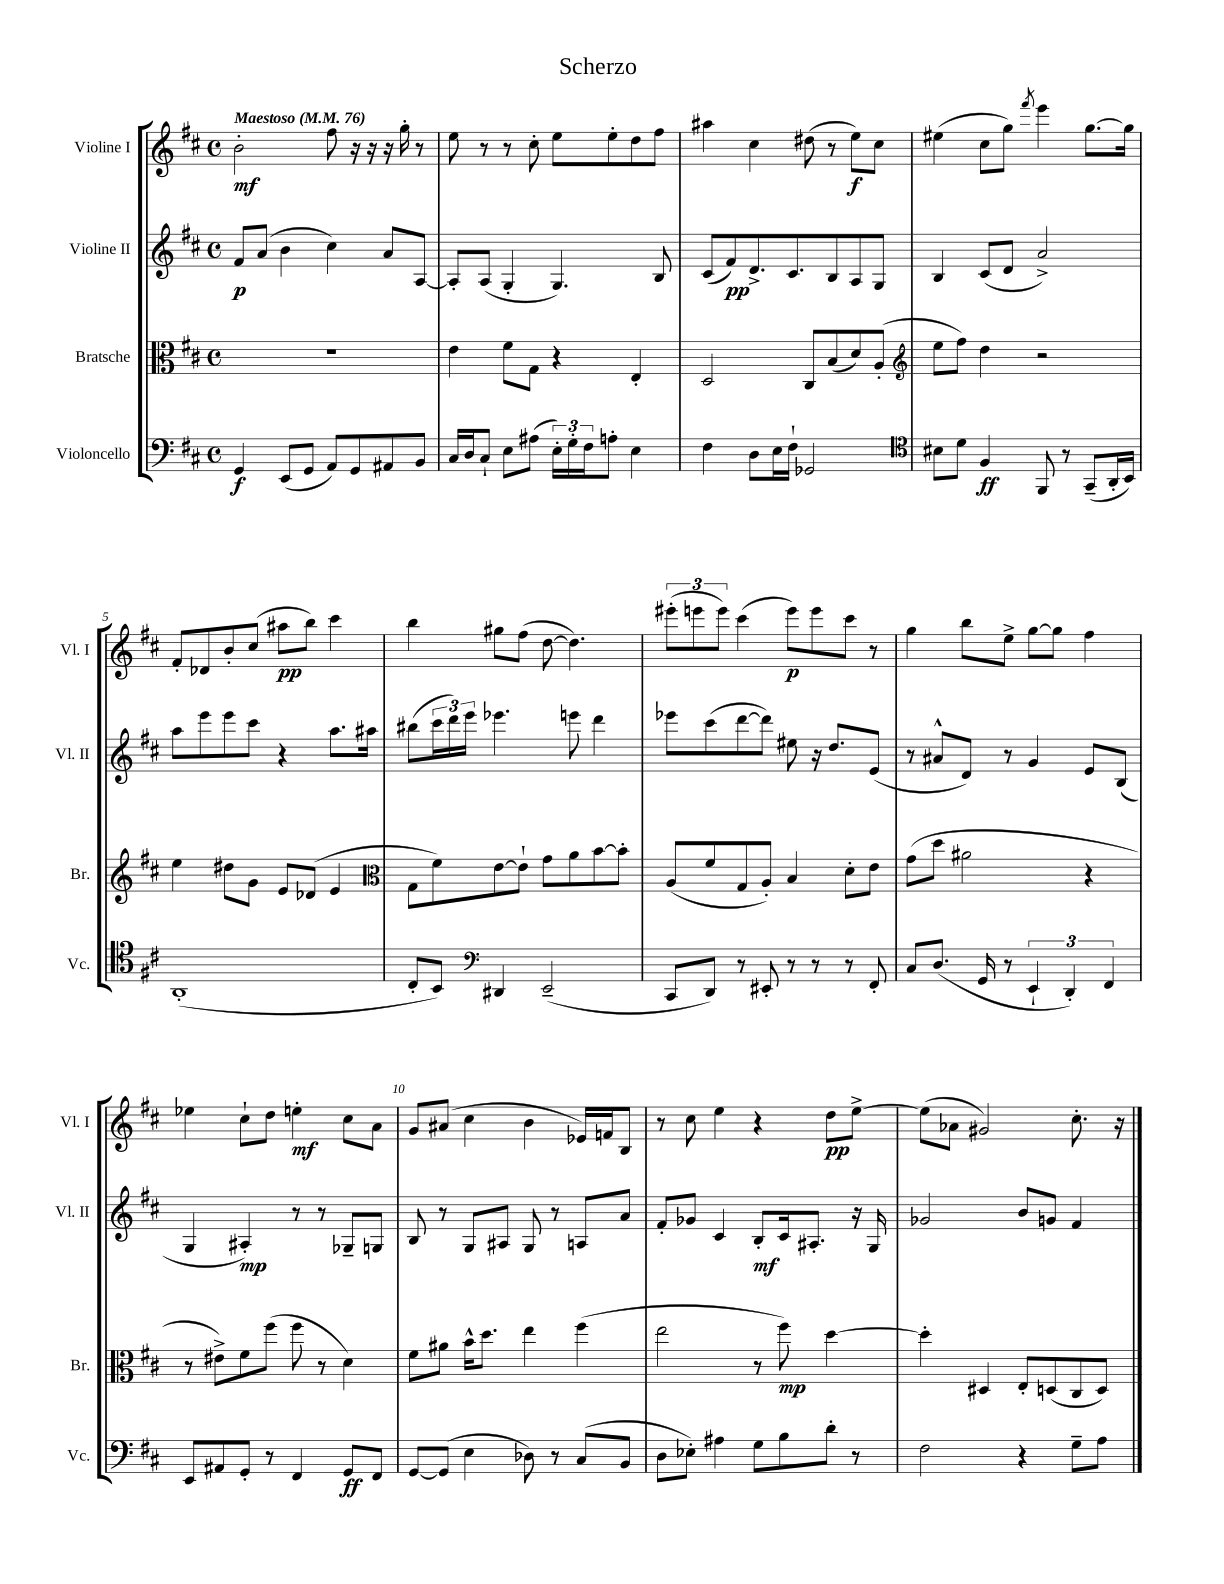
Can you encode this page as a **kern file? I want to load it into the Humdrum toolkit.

**kern	**kern	**kern	**kern
*staff4	*staff3	*staff2	*staff1
*clefF4	*clefC3	*clefG2	*clefG2
*k[f#c#]	*k[f#c#]	*k[f#c#]	*k[f#c#]
*M4/4	*M4/4	*M4/4	*M4/4
*met(c)	*met(c)	*met(c)	*met(c)
*MM76	*MM76	*MM76	*MM76
4GG/	1r	8f#/L	2b'\
.	.	(8a/J	.
(8EE/L	.	4b\	.
8GG/J	.	.	.
8AA/L)	.	4cc#\)	8ff#\
8GG/	.	.	16r
.	.	.	16r
8AA#/	.	8a/L	16r
.	.	.	16gg'\
8BB/J	.	[8A/J	8r
=	=	=	=
16C#/LL	4e\	8A'/]L	8ee\
16D/J	.	.	.
8C#`/J	.	(8A/J	8r
8E\L	8f#\L	4G'/	8r
(8A#\J	8G\J	.	8cc#'\
24E'\LL)	4r	4.G/)	8ee\L
24G'\	.	.	.
24F#\J	.	.	.
8A'\J	.	.	8ee'\
4E\	4E'/	.	8dd\
.	.	8B/	8ff#\J
=	=	=	=
4F#\	2D/	(8c#/L	4aa#\
.	.	8f#/)	.
8D\L	.	8.d^/	4cc#\
16E\L	.	.	.
16F#`\JJ	.	8.c#/	.
2GG-/	8C#/L	.	(8dd#\
.	(8B/	8B/	8r
.	8d/)	8A/	8ee\L)
.	(8A'/J	8G/J	8cc#\J
=	=	=	=
*clefC4	*clefG2	*	*
8B#\L	8ee\L	4B/	(4ee#\
8d\J	8ff#\J)	.	.
4F#/	4dd\	(8c#/L	8cc#\L
.	.	8d/J	8gg\J)
.	.	.	8qfff#/
8FF#/	2r	2a^/)	4eee\
8r	.	.	.
(8GG~/L	.	.	[8.gg\L
16AA'/L	.	.	.
16BB/JJ)	.	.	16gg\]Jk
=	=	=	=
(1AA'	4ee\	8aa\L	8f#'/L
.	.	8eee\	8d-/
.	8dd#\L	8eee\	8b'/
.	8g\J	8ccc#\J	(8cc#/J
.	8e/L	4r	8aa#\L
.	(8d-/J	.	8bb\J)
.	4e/	8.aa\L	4ccc#\
.	.	16aa#\Jk	.
=	=	=	=
*	*clefC3	*	*
8C#'/L	8G\L	(8bb#\L	4bb\
8BB/J)	8f#\)	24ccc#\L	.
.	.	24ddd\)	.
.	.	24eee\JJ	.
*clefF4	*	*	*
4DD#/	[8e\	4.eee-\	8gg#\L
.	8e`\]J	.	(8ff#\J
(2EE~/	8g\L	.	[8dd\
.	8a\	8eee\	4.dd\])
.	[8b\	4ddd\	.
.	8b'\]J	.	.
=	=	=	=
8CC#/L	(8A/L	8eee-\L	(12eee#'\L
.	.	.	12eee\
8DD/J)	8f#/	(8ccc#\	.
.	.	.	12eee\J)
8r	8G/	[8ddd\	(4ccc#\
8EE#'/	8A'/J)	8ddd\]J)	.
8r	4B/	8ee#\	8eee\L)
8r	.	16r	8eee\
.	.	8.dd/L	.
8r	8d'\L	.	8ccc#\J
8FF#'/	8e\J	(8e/J	8r
=	=	=	=
8C#/L	(8g\L	8r	4gg\
(8.D/J	8dd\J	8a#^^/L	.
.	2a#\	8d/J)	8bb\L
16GG/	.	.	.
8r	.	8r	8ee^\J
6EE`/	.	4g/	[8gg\L
.	.	.	8gg\]J
6DD'/)	.	.	.
.	4r	8e/L	4ff#\
6FF#/	.	.	.
.	.	(8B/J	.
=	=	=	=
8EE/L	8r	4G/	4ee-\
8AA#/	8e#^\L)	.	.
8GG'/J	8f#\	4A#'/)	8cc#`\L
8r	(8ff#\J	.	8dd\J
4FF#/	8ff#\	8r	4ee'\
.	8r	8r	.
8GG/L	4d\)	8G-~/L	8cc#\L
8FF#/J	.	8G/J	8a\J
=	=	=	=
[8GG/L	8f#\L	8B/	8g/L
(8GG/]J	8a#\J	8r	(8a#/J
4E\	16b^^\LK	8G/L	4cc#\
.	8.dd\J	.	.
.	.	8A#/J	.
8D-\)	4ee\	8G/	4b\
8r	.	8r	.
(8C#/L	(4ff#\	8A/L	16e-/LL)
.	.	.	16f/J
8BB/J	.	8a/J	8B/J
=	=	=	=
8D\L	2ee\	8f#'/L	8r
8E-'\J)	.	8g-/J	8cc#\
4A#\	.	4c#/	4ee\
8G\L	8r	8B'/L	4r
8B\	8ff#\)	16c#/k	.
.	.	8.A#'/J	.
8d'\J	[4dd\	.	8dd\L
8r	.	16r	[8ee^\J
.	.	16G/	.
=	=	=	=
2F#\	4dd'\]	2g-/	(8ee\]L
.	.	.	8a-\J
.	4D#/	.	2g#/)
4r	8E'/L	8b/L	.
.	(8D/	8g/J	.
8G~\L	8C#/	4f#/	8.cc#'\
8A\J	8D/J)	.	.
.	.	.	16r
==	==	==	==
*-	*-	*-	*-
